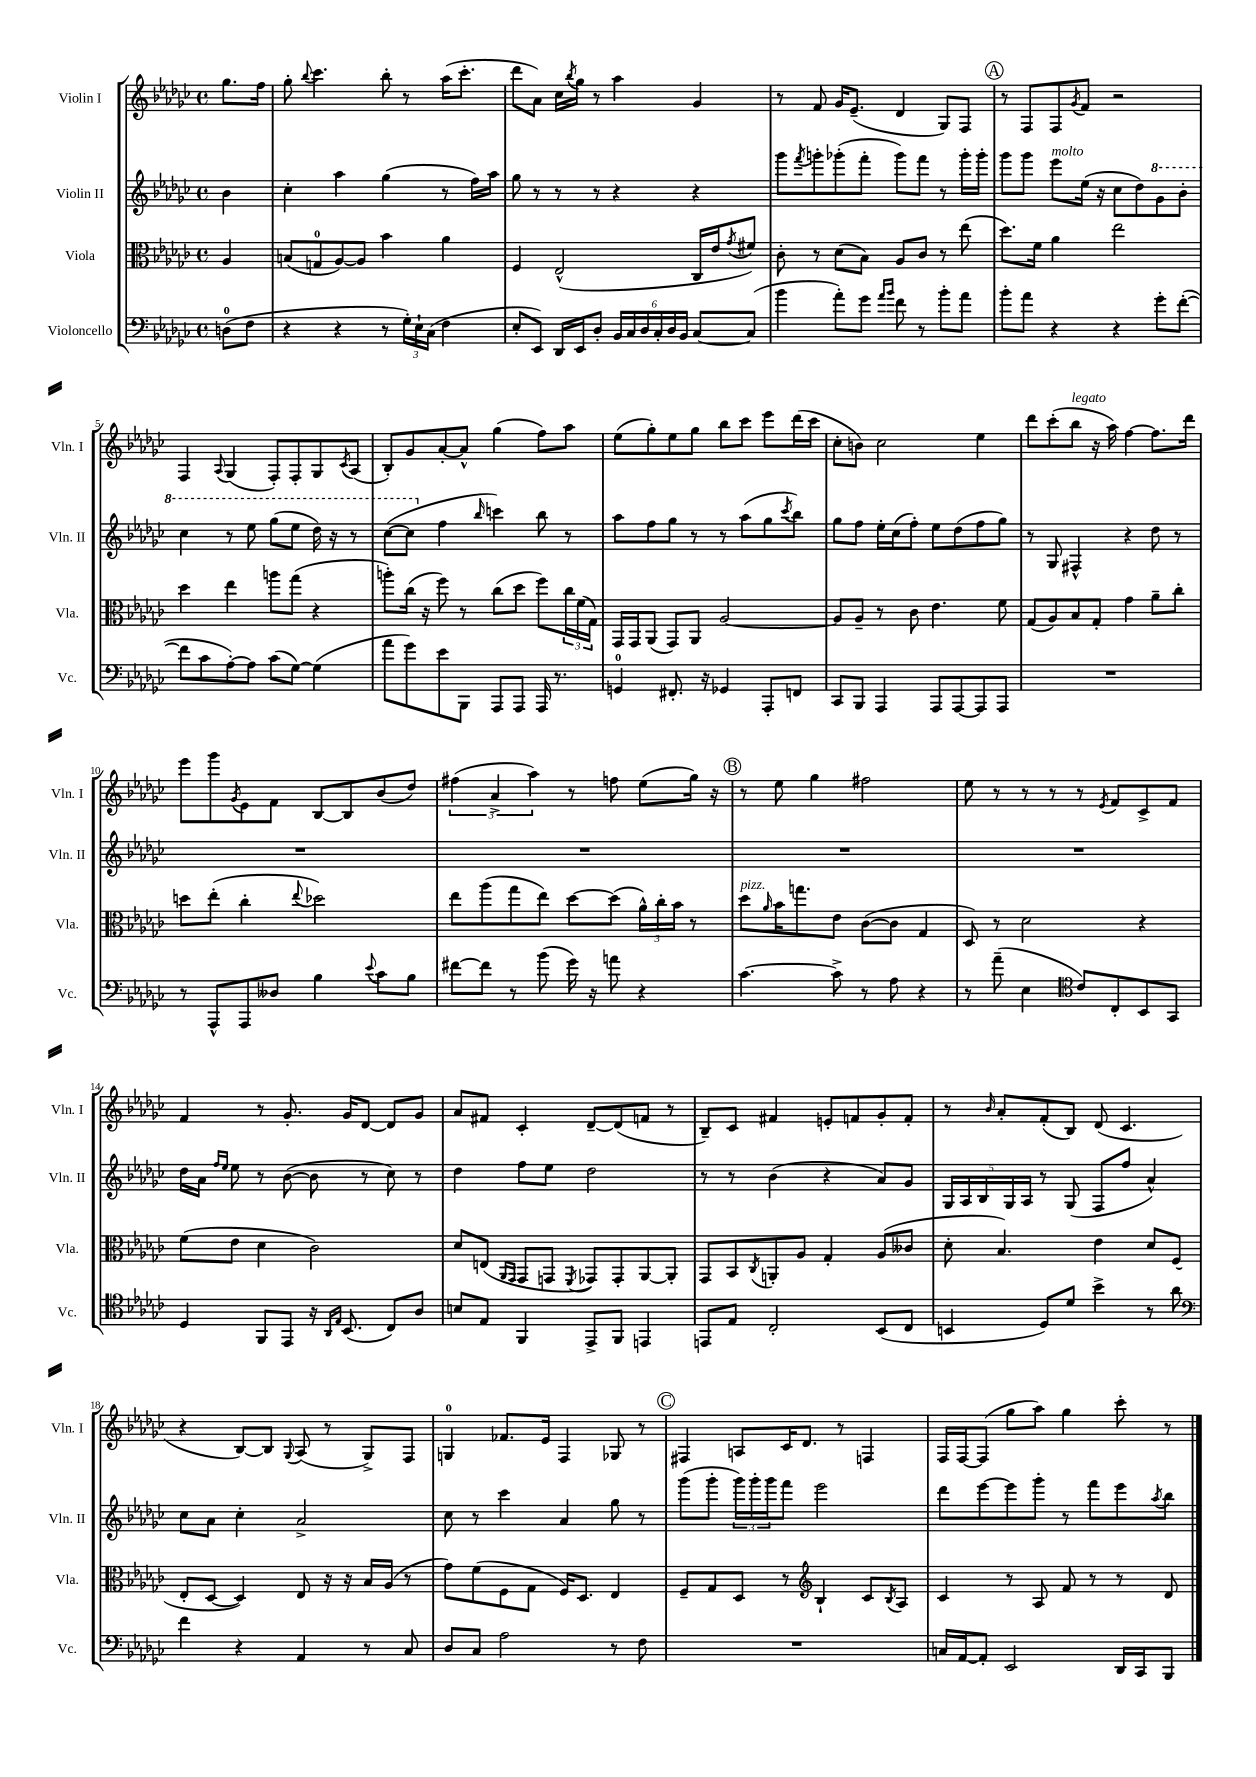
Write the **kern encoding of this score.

**kern	**kern	**kern	**kern
*staff4	*staff3	*staff2	*staff1
*clefF4	*clefC3	*clefG2	*clefG2
*k[b-e-a-d-g-c-]	*k[b-e-a-d-g-c-]	*k[b-e-a-d-g-c-]	*k[b-e-a-d-g-c-]
*M4/4	*M4/4	*M4/4	*M4/4
*met(c)	*met(c)	*met(c)	*met(c)
(8D\L	4A-/	4b-\	8.gg-\L
8F\J	.	.	.
.	.	.	16ff\Jk
=	=	=	=
4r	(8B/L	4cc-'\	8gg-'\
.	.	.	8qqbb-/
.	8G/	.	4.ccc-\
4r	[8A-/)	4aa-\	.
.	8A-/]J	.	.
8r	4b-\	(4gg-\	8bb-'\
24G-'\LL)	.	.	8r
24E-`\	.	.	.
(24C-\JJ	.	.	.
4F\	4a-\	8r	(16aa-\LK
.	.	.	8.ccc-'\J
.	.	16ff\LL)	.
.	.	16aa-\JJ	.
=	=	=	=
8E-'/L	4F/	8gg-\	8ddd-\L
8EE-/J)	.	8r	8a-\J)
16DD-/LL	(2E-^^/	8r	16cc-\LL
.	.	.	8qbb-/
16EE-/J	.	.	16gg-\JJ
8D-'/J	.	8r	8r
24BB-/LL	.	4r	4aa-\
24C-/	.	.	.
24D-/	.	.	.
24C-'/	.	.	.
24D-/	.	.	.
24BB-/JJ	.	.	.
[8C-/L	16C-/LL	4r	4g-/
.	16e-/J	.	.
.	8qg-/	.	.
(8C-/]J	8f#/J)	.	.
=	=	=	=
4b-\	8c-'\	8ggg-\L	8r
.	.	8qfff/	.
.	8r	8ggg'\	8f/
8a-'\L)	(8d-\L	(8ggg-'\	16g-/LK
.	.	.	(8.e-~/J
8g-\J	8B-\J)	8fff'\J	.
16qqa-/LL	.	.	.
16qqb-/JJ	.	.	.
8f\	8A-/L	8ggg-\L)	4d-/
8r	8c-/J	8fff\J	.
8b-'\L	8r	8r	8G-/L)
8a-\J	(8ee-\	16ggg-'\LL	8F/J
.	.	16ggg-'\JJ	.
=	=	=	=
8b-'\L	8.dd-\L)	8ggg-\L	8r
8a-\J	.	8ggg-\J	8F/L
.	16f\Jk	.	.
4r	4a-\	8eee-\L	8F/
.	.	.	8qg-/
.	.	(16ee-\Jk	8f/J
.	.	16r	.
4r	2ee-\	8cc-\L	2r
.	.	8dd-\)	.
8g-'\L	.	8gg-\	.
([8f'\J	.	8bb-'\J	.
=	=	=	=
8f\]L	4dd-\	4ccc-\	4F/
8c-\	.	.	.
.	.	.	8qqA-/
[8A-'\)	4ee-\	8r	(4G-/
8A-\]J	.	8eee-\	.
(8c-\L	8aa\L	(8ggg-\L	8F'/L)
[8G-\J)	(8gg-\J	8eee-\J	8F'/
(4G-\]	4r	16ddd-\)	8G-/
.	.	16r	.
.	.	.	8qc-/
.	.	8r	(8A-/J
=	=	=	=
8a-\L	8aa'\L)	([8ccc-\L	8B-'/L)
8g-\)	(16cc-\Jk	8ccc-\]J	8g-/
.	16r	.	.
8e-\	8ff\)	4ff\	[8a-'/
8BBB-\J	8r	.	8a-^^/]J
.	.	16qqbb-/	.
8AAA-/L	(8cc-\L	4ccc\)	(4gg-\
8AAA-/J	8dd-\J	.	.
16AAA-/	8ff\L)	8bb-\	8ff\L)
8.r	.	.	.
.	24cc-\L	8r	8aa-\J
.	(24f\	.	.
.	24G-\JJ)	.	.
=	=	=	=
4GG/	16GG-/LL	8aa-\L	(8ee-\L
.	16GG-/J	.	.
.	(8AA-/J	8ff\	8gg-'\)
8.FF#'/	8GG-/L)	8gg-\J	8ee-\
.	8AA-/J	8r	8gg-\J
16r	.	.	.
4GG-/	[2A-/	8r	8bb-\L
.	.	(8aa-\L	8ccc-\J
8AAA-'/L	.	8gg-\	8eee-\L
.	.	8qccc-/	.
8FF/J	.	8bb-\J)	(16ddd-\L
.	.	.	16ccc-\JJ
=	=	=	=
8CC-/L	8A-/]L	8gg-\L	8cc-'\L
8BBB-/J	8A-~/J	8ff\J	8b\J)
4AAA-/	8r	16ee-'\LL	2cc-\
.	.	(16cc-\J	.
.	8c-\	8ff'\J)	.
8AAA-/L	4.e-\	8ee-\L	.
[8AAA-/	.	(8dd-\	.
8AAA-/]	.	8ff\	4ee-\
8AAA-/J	8f\	8gg-\J)	.
=	=	=	=
1r	(8G-/L	8r	8ddd-\L
.	8A-/)	8G-/	(8ccc-'\
.	8B-/	4F#^^/	8bb-\J
.	8G-'/J	.	16r
.	.	.	16aa-\)
.	4g-\	4r	[4ff\
.	8a-~\L	8dd-\	8.ff\]L
.	8cc-'\J	8r	.
.	.	.	16ddd-\Jk
=	=	=	=
8r	8dd\L	1r	8eee-\L
8AAA-^^/L	(8ee-'\J	.	8ggg-\
.	.	.	8qg-/
8AAA-/	4cc-'\	.	8e-\
8D--/J	.	.	8f\J
.	8qqee-/	.	.
4B-\	2dd-\)	.	[8B-/L
.	.	.	8B-/]
8qqe-/	.	.	.
8c-\L	.	.	(8b-/
8B-\J	.	.	8dd-/J)
=	=	=	=
[8f#\L	8ee-\L	1r	(6ff#\
8f#\]J	(8aa-\	.	.
.	.	.	6a-^/
8r	8gg-\	.	.
.	.	.	6aa-\)
(8b-\	8ee-\J)	.	.
16g-\)	[8dd-\L	.	8r
16r	.	.	.
8a\	(8dd-\]J	.	8ff\
4r	24a-^^\LL)	.	(8ee-\L
.	24cc-'\	.	.
.	24b-\JJ	.	.
.	8r	.	16gg-\Jk)
.	.	.	16r
=	=	=	=
[4.c-\	8dd-\L	1r	8r
.	16qqa-/	.	.
.	16b-\K	.	8ee-\
.	8.gg\	.	.
.	.	.	4gg-\
8c-^\]	8e-\J	.	.
8r	([8c-\L	.	2ff#\
8A-\	8c-\]J	.	.
4r	4G-/	.	.
=	=	=	=
8r	8D-/)	1r	8ee-\
(8a-~\	8r	.	8r
4E-\	2d-\	.	8r
.	.	.	8r
*clefC4	*	*	*
8c-/L)	.	.	8r
.	.	.	8qe-/
8C-'/	.	.	8f/L
8BB-/	4r	.	8c-^/
8GG-/J	.	.	8f/J
=	=	=	=
4D-/	(8f\L	16dd-\LL	4f/
.	.	16a-\JJ	.
.	.	16qqff/LL	.
.	.	16qqee-/JJ	.
.	8e-\J	8ee-\	.
8FF/L	4d-\	8r	8r
8EE-/J	.	([8b-\	8.g-'/
16r	2c-\)	8b-\]	.
16qqAA-/LL	.	.	.
16qqE-/JJ	.	.	.
(8.BB-/	.	.	16g-/LK
.	.	8r	[8d-/J
8C-/L)	.	8cc-\)	8d-/]L
8A-/J	.	8r	8g-/J
=	=	=	=
8B/L	8d-/L	4dd-\	8a-/L
8E-/J	(8E/J	.	8f#/J
.	16qqAA-/LL	.	.
.	16qqGG-/JJ	.	.
4FF/	8GG-/L	8ff\L	4c-'/
.	8GG/J	8ee-\J	.
.	8qFF/	.	.
8EE-^/L	8GG-/L)	2dd-\	[8d-~/L
8FF/J	8GG-'/	.	(8d-/]
4EE/	[8AA-/	.	8f/J
.	8AA-'/]J	.	8r
=	=	=	=
8EE/L	8GG-/L	8r	8B-~/L)
8E-/J	8BB-/	8r	8c-/J
.	8qC-/	.	.
2C-'/	8AA'/	(4b-\	4f#/
.	8A-/J	.	.
.	4G-'/	4r	8e'/L
.	.	.	8f/
(8BB-/L	(8A-/L	8a-/L)	8g-'/
8C-/J	8c--/J	8g-/J	8f'/J
=	=	=	=
4BB/	8d-'\	20G-/LL	8r
.	.	20A-/	.
.	.	20B-/	.
.	.	.	16qqb-/
.	4.B-/)	.	8a-'/L
.	.	20G-/	.
.	.	20A-/JJ	.
8D-/L)	.	8r	(8f'/
8d-/J	.	(8G-/	8B-/J)
4b-^\	4e-\	8F/L	(8d-/
.	.	8ff/J	4.c-/
8r	8d-/L	4a-^^/)	.
8a-\	(8F/J	.	.
=	=	=	=
*clefF4	*	*	*
4f\	8E-'/L	8cc-\L	4r
.	[8D-/J	8a-\J	.
4r	4D-/])	4cc-'\	[8B-/L)
.	.	.	8B-/]J
.	.	.	8qqG-/
4AA-/	8E-/	2a-^/	(8A-/
.	16r	.	8r
.	16r	.	.
8r	16B-/LL	.	8G-^/L)
.	(16A-/JJ	.	.
8C-/	8r	.	8F/J
=	=	=	=
8D-/L	8g-\L)	8cc-\	4G/
8C-/J	(8f\	8r	.
2A-\	8F\	4ccc-\	8.f-/L
.	8G-\J	.	.
.	.	.	16e-/Jk
.	16F/LK)	4a-/	4F/
.	8.D-/J	.	.
8r	4E-/	8gg-\	8G-/
8F\	.	8r	8r
=	=	=	=
1r	8F~/L	(8ggg-\L	4F#/
.	8G-/	8ggg-'\J	.
.	8D-/J	24ggg-\LL)	8A/L
.	.	24ggg-'\	.
.	.	24ggg-\J	.
.	8r	8fff\J	16c-/K
.	.	.	8.d-/J
*	*clefG2	*	*
.	4B-`/	2eee-\	.
.	.	.	8r
.	8c-/L	.	4F/
.	8qB-/	.	.
.	8A-/J	.	.
=	=	=	=
16C/LL	4c-/	8ddd-\L	16F/LL
[16AA-/J	.	.	[16F/J
8AA-'/]J	.	[8eee-\	(8F/]J
2EE-/	8r	8eee-\]	8gg-\L
.	8A-/	8ggg-'\J	8aa-\J)
.	8f/	8r	4gg-\
.	8r	8fff\L	.
16DD-/LL	8r	8eee-\	8ccc-'\
16CC-/J	.	.	.
.	.	8qaa-/	.
8BBB-/J	8d-/	8bb-\J	8r
==	==	==	==
*-	*-	*-	*-
